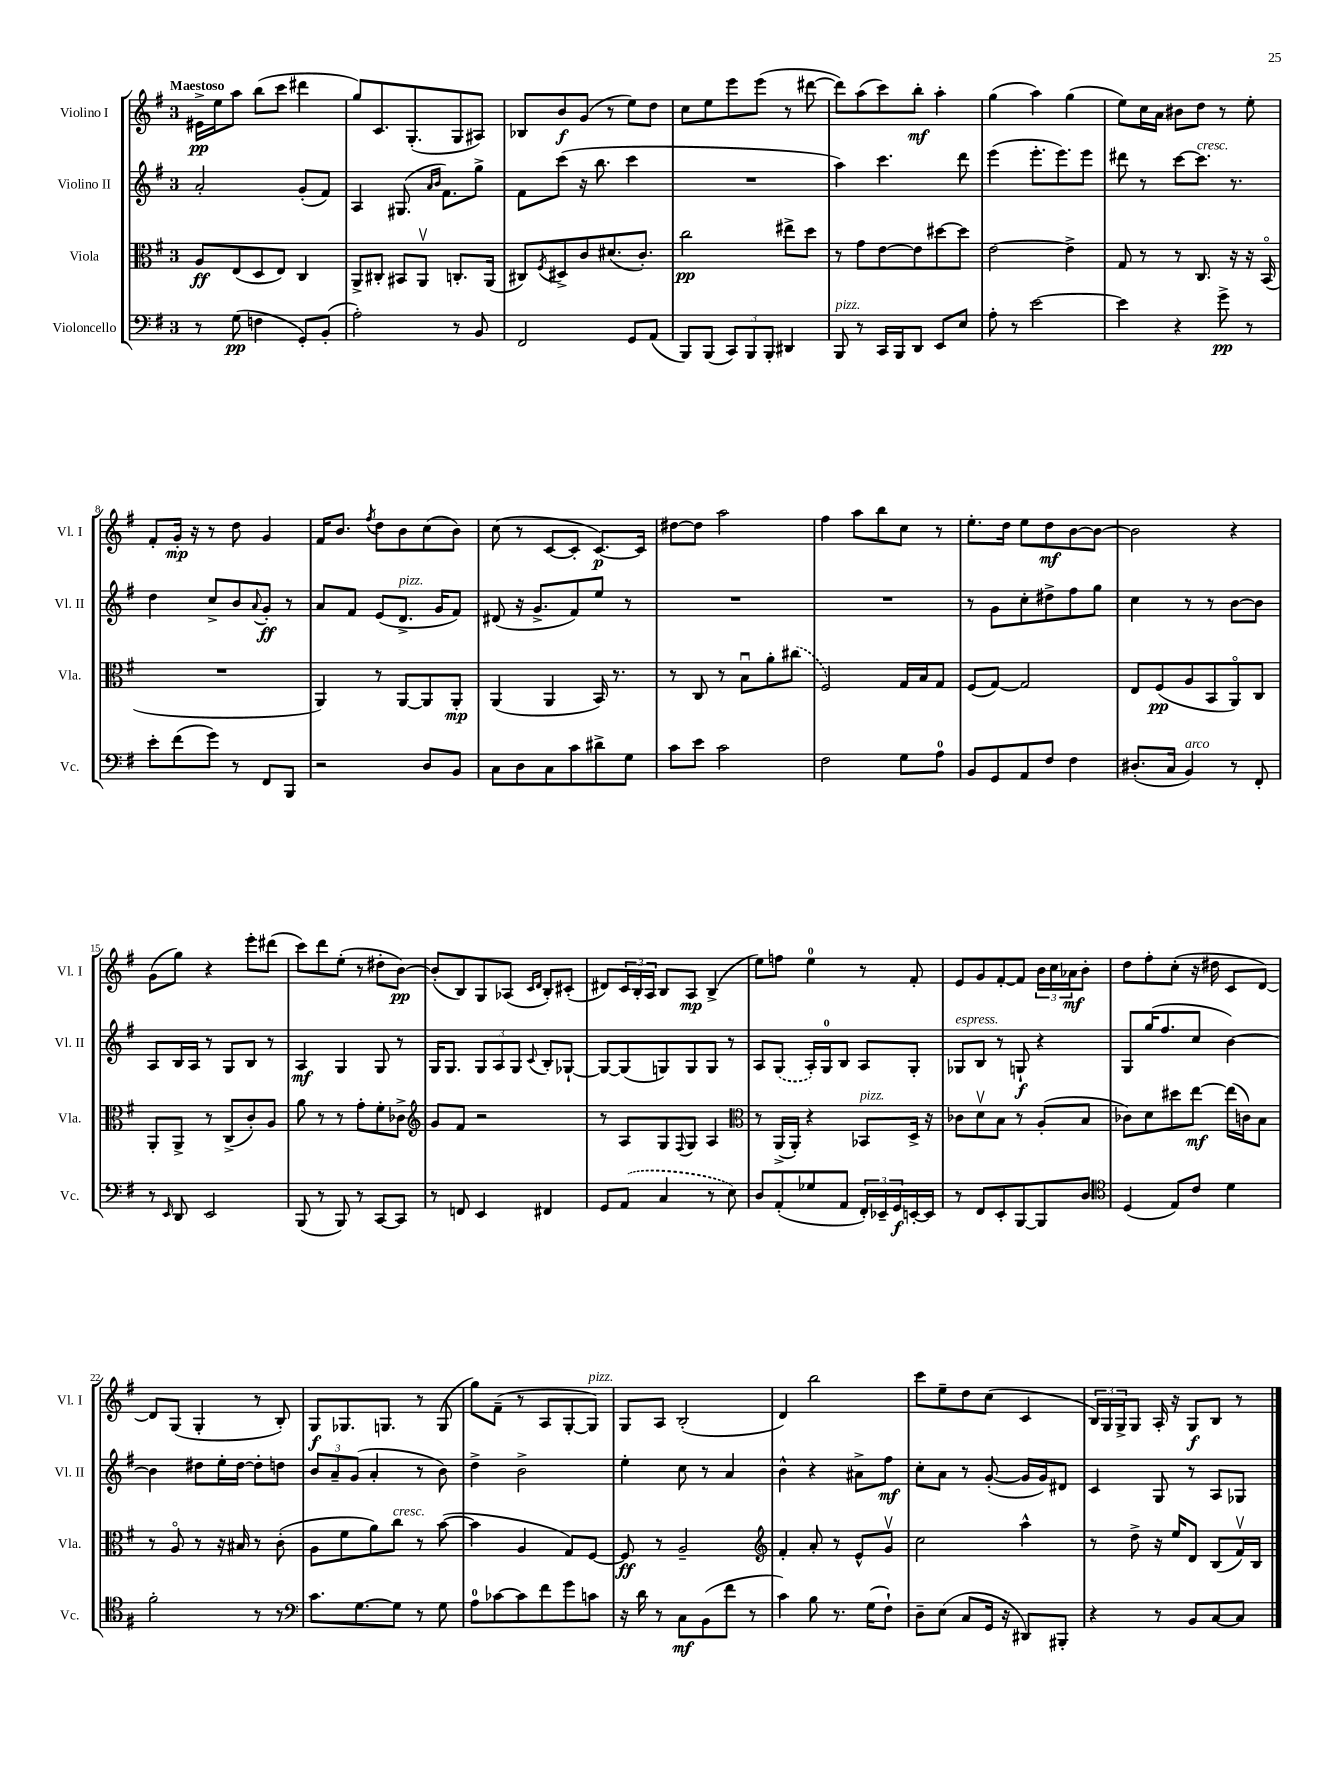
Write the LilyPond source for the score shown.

<<
\new StaffGroup <<
\new Staff = "s0" \with { instrumentName = "Violino I" shortInstrumentName = "Vl. I" } {
    \clef treble \key g \major \once \override Staff.TimeSignature.style = #'single-digit \time 3/4 \tempo "Maestoso"
    eis'16->\pp e''16 a''8 b''8( c'''8 dis'''4 |
    g''8) c'8. g8.-.( g8 ais8) |
    bes8 b'8\f g'8( r8 e''8) d''8 |
    c''8 e''8 e'''8 e'''8( r8 dis'''8~ |
    dis'''8) a''8( c'''8) b''8-.\mf a''4-. |
    g''4( a''4) g''4( |
    e''8) c''16 a'16 bis'8 d''8 r8 e''8-. |
    fis'8-. g'16-.\mp r16 r8 d''8 g'4 |
    fis'16 b'8. \acciaccatura { fis''8 } d''8 b'8 c''8( b'8) |
    c''8( r8 c'8~ c'8-. c'8.~\p) c'16 |
    dis''8~ dis''8 a''2 |
    fis''4 a''8 b''8 c''8 r8 |
    e''8.-. d''16 e''8 d''8\mf b'8~ b'8~ |
    b'2 r4 |
    g'8( g''8) r4 e'''8-. dis'''8( |
    c'''8) d'''8 e''8-.( r8 dis''8-. b'8~\pp) |
    b'8-.( b8) g8 aes8( \grace { c'16 d'16 } b8-.) cis'8-.( |
    dis'8) \tuplet 3/2 { c'16 b16-. a16 } b8 a8\mp b4->( |
    e''8) f''8 e''4-0 r8 fis'8-. |
    e'8 g'8 fis'8~-. fis'8 \tuplet 3/2 { b'16 c''16 aes'16\mf } b'8-. |
    d''8 fis''8-. c''8-.( r16 dis''16 c'8 d'8~) |
    d'8 g8( g4-. r8 b8-.) |
    g8\f ges8. g8. r8 g8( |
    g''8) fis'8--( r8 a8 g8~-. g8^\markup { \italic "pizz." }) |
    g8 a8 b2-.( |
    d'4) b''2 |
    c'''8 e''8-- d''8 c''8( c'4 |
    \tuplet 3/2 { b16) g16 g16-> } g8 a16-. r16 g8\f b8 r8 \bar "|." |
}
\new Staff = "s1" \with { instrumentName = "Violino II" shortInstrumentName = "Vl. II" } {
    \clef treble \key g \major \once \override Staff.TimeSignature.style = #'single-digit \time 3/4
    a'2-. g'8-.( fis'8) |
    a4 gis8.( \grace { a'16 b'16 } fis'8.) g''8-> |
    fis'8 c'''8( r16 b''8. c'''4 |
    R2. |
    a''4) c'''4. d'''8 |
    e'''4( e'''8.-. e'''8.) e'''8 |
    dis'''8 r8 c'''8~ c'''8.^\markup { \italic "cresc." } r8. |
    d''4 c''8-> b'8 \appoggiatura { a'8 } g'8-.\ff r8 |
    a'8 fis'8 e'8( d'8.->^\markup { \italic "pizz." } g'16 fis'8) |
    dis'8( r16 g'8.-> fis'8) e''8 r8 |
    R2. |
    R2. |
    r8 g'8 c''8-. dis''8-> fis''8 g''8 |
    c''4 r8 r8 b'8~ b'8 |
    a8 b16 a16 r8 g8 b8 r8 |
    a4\mf g4 g8 r8 |
    g16 g8. \tuplet 3/2 { g8 a8 g8 } \appoggiatura { c'8 } b8-. ges8~-! |
    ges8~ ges8( g8) g8 g8 r8 |
    a8 \once \slurDashed g8( a16-.) g16-0 b8 a8 g8-. |
    ges8^\markup { \italic "espress." } b8 r8 g8-!\f r4 |
    g8 g''16( fis''8. c''8 b'4~) |
    b'4 dis''8 e''16-. dis''16~ dis''8-. d''8 |
    \tuplet 3/2 { b'8 a'8-- g'8( } a'4-. r8 b'8) |
    d''4-> b'2-> |
    e''4-. c''8 r8 a'4 |
    b'4-^ r4 ais'8-> fis''8\mf |
    c''8-. a'8 r8 g'8~-.( g'16 g'16) dis'8 |
    c'4 g8 r8 a8 ges8 \bar "|." |
}
\new Staff = "s2" \with { instrumentName = "Viola" shortInstrumentName = "Vla." } {
    \clef alto \key g \major \once \override Staff.TimeSignature.style = #'single-digit \time 3/4
    a8\ff e8( d8 e8) c4 |
    a,8-> cis8-. bis,8 a,8\upbow c8.-. a,16( |
    cis8) \acciaccatura { fis8 } dis8-> c'8 dis'8.( c'8.-.) |
    c''2\pp eis''8-> d''8 |
    r8 g'8 e'8~ e'8 dis''8~ dis''8 |
    e'2~ e'4-> |
    g8 r8 r8 c8. r16 r16 b,16\flageolet( |
    R2. |
    a,4) r8 a,8~ a,8 a,8-.\mp |
    a,4( a,4 b,16) r8. |
    r8 c8 r8 b8\downbow a'8-. \once \slurDashed cis''8( |
    fis2) g16 b16 g8 |
    fis8( g8~) g2 |
    e8 fis8\pp( a8 b,8 a,8\flageolet) c8 |
    a,8-. a,8-> r8 c8->( c'8-.) a8 |
    a'8 r8 r8 g'8-. fis'8-. ces'8-> |
    \clef treble g'8 fis'8 r2 |
    r8 a8 g8 \appoggiatura { fis8 } g8 a4 |
    \clef alto r8 a,16->( a,16-.) r4 bes,8^\markup { \italic "pizz." } d16-> r16 |
    ces'8 d'8\upbow b8 r8 a8-.( b8 |
    ces'8) d'8 dis''8 e''8~\mf e''16( c'16) b8 |
    r8 a8\flageolet r8 r16 bis16 r8 c'8-.( |
    a8 fis'8 a'8) c''8^\markup { \italic "cresc." } r8 b'8~( |
    b'4 a4 g8) fis8~ |
    fis8\ff r8 a2-- |
    \clef treble fis'4-. a'8-. r8 e'8-^ g'8\upbow |
    c''2 a''4-^ |
    r8 d''8-> r16 e''16 d'8 b8( fis'16\upbow) b16 \bar "|." |
}
\new Staff = "s3" \with { instrumentName = "Violoncello" shortInstrumentName = "Vc." } {
    \clef bass \key g \major \once \override Staff.TimeSignature.style = #'single-digit \time 3/4
    r8 g8\pp( f4 g,8-.) b,8-.( |
    a2-.) r8 b,8 |
    fis,2 g,8 a,8( |
    b,,8) b,,8( \tuplet 3/2 { c,8) b,,8 b,,8-. } dis,4 |
    b,,8^\markup { \italic "pizz." } r8 c,16 b,,16 d,8 e,8 e8 |
    a8-. r8 e'2~ |
    e'4 r4 g'8->\pp r8 |
    e'8-. fis'8( g'8) r8 fis,8 b,,8 |
    r2 d8 b,8 |
    c8 d8 c8 c'8 dis'8-> g8 |
    c'8 e'8 c'2 |
    fis2 g8 a8-0 |
    b,8 g,8 a,8 fis8 fis4 |
    dis8.-.( c16 b,4^\markup { \italic "arco" }) r8 fis,8-. |
    r8 \grace { e,16 } d,8 e,2 |
    b,,8( r8 b,,8) r8 c,8~ c,8 |
    r8 f,8 e,4 fis,4 |
    g,8 \once \slurDashed a,8( c4 r8 e8) |
    d8 a,8-.( ges8 a,8 \tuplet 3/2 { fis,16-.) ees,16-- g,16\f } e,16~-. e,16 |
    r8 fis,8 e,8-. b,,8~ b,,8 d8 |
    \clef tenor d4( e8) c'8 d'4 |
    fis'2-. r8 r8 |
    \clef bass c'8. g8.~ g8 r8 g8 |
    a8-0 ces'8~ ces'8 fis'8 g'8 c'8 |
    r16 d'16 r8 c8\mf b,8( fis'8 r8 |
    c'4) b8 r8. g16( fis8-!) |
    d8-- e8( c8 g,16 r16 dis,8) bis,,8-. |
    r4 r8 b,8 c8~ c8 \bar "|." |
}
>>
>>
